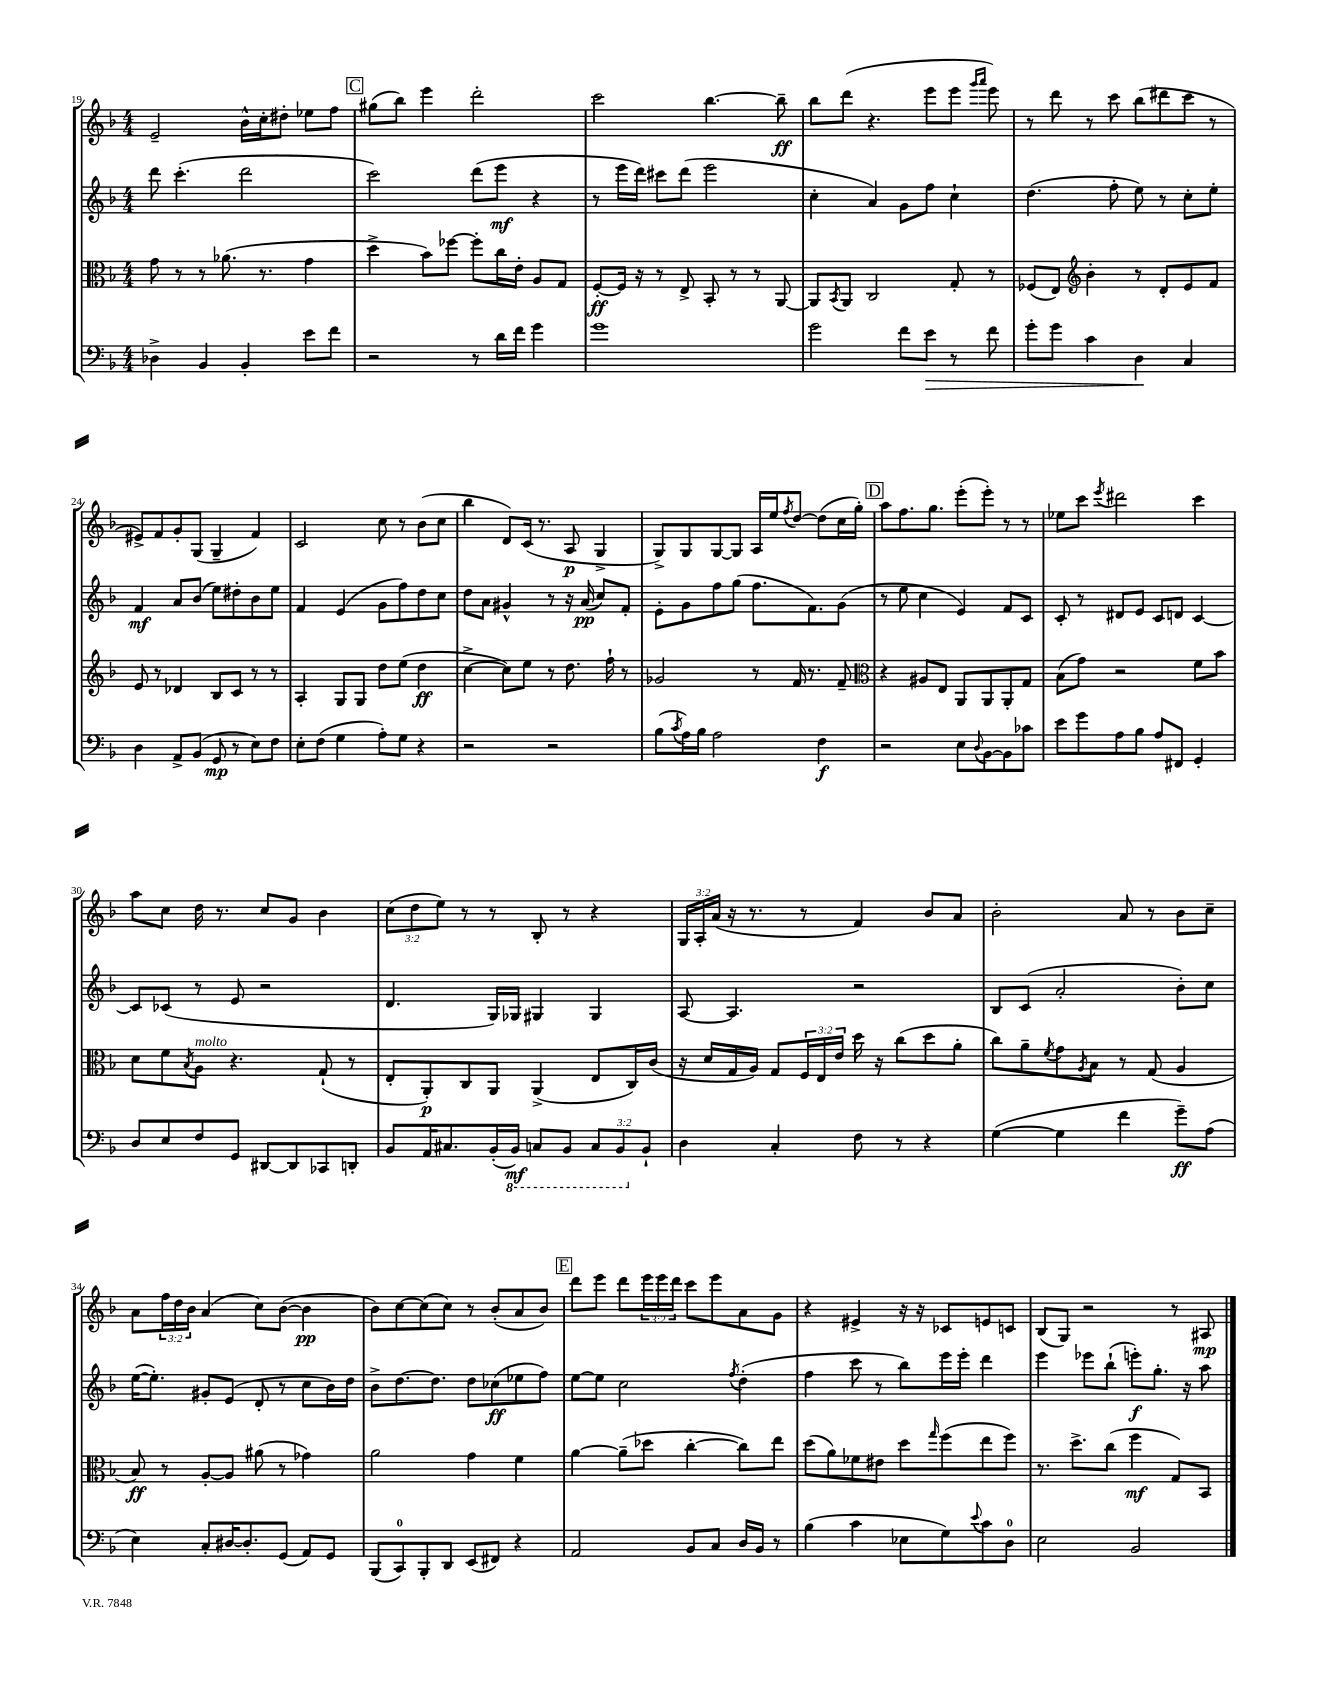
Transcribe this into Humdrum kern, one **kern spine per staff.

**kern	**kern	**kern	**kern
*staff4	*staff3	*staff2	*staff1
*clefF4	*clefC3	*clefG2	*clefG2
*k[b-]	*k[b-]	*k[b-]	*k[b-]
*M4/4	*M4/4	*M4/4	*M4/4
4D-^	8g	8ddd	2e~
.	8r	(4.ccc'	.
4BB-	8r	.	.
.	(8.a-	.	.
4BB-'	.	2ddd	16b-^^
.	8.r	.	16cc'
.	.	.	8dd#'
8e	4g	.	8ee-
8f	.	.	8ff
=	=	=	=
2r	4dd^	2ccc)	(8gg#
.	.	.	8bb-)
.	8b-)	.	4eee
.	[8ff-	.	.
8r	8ff-']	(8ddd	2ddd'
16d	16cc	8eee	.
16f	16e'	.	.
4g	8A	4r	.
.	8G	.	.
=	=	=	=
1g	[8F'	8r	2ccc
.	16F]	16eee	.
.	16r	16ddd)	.
.	8r	8ccc#	.
.	8E^	(8ddd	.
.	8BB-'	2eee	[4.bb-
.	8r	.	.
.	8r	.	.
.	[8AA	.	8bb-~]
=	=	=	=
2g	8AA]	4cc'	8bb-
.	8qBB-	.	.
.	8AA	.	(8ddd
.	2C	4a)	4.r
8f	.	8g	.
8e	.	8ff	8eee
8r	8G'	4cc`	8eee
.	.	.	16qqggg
.	.	.	16qqaaa
8f	8r	.	8eee)
=	=	=	=
8g'	(8F-	(4.dd	8r
8g	8E)	.	8ddd
*	*clefG2	*	*
4c	4b-'	.	8r
.	.	8ff'	8ccc
4D	8r	8ee)	(8bb-
.	8d'	8r	8ddd#
4C	8e	8cc'	8ccc
.	8f	8ee'	8r
=	=	=	=
4D	8e	4f	8e#^)
.	8r	.	8f
8AA^	4d-	8a	8g'
(8BB-	.	(8b-	(8G
8GG	8B-	8ee)	4G~
8r	8c	8dd#'	.
8E)	8r	8b-	4f)
8F	8r	8ee	.
=	=	=	=
8E'	4A'	4f	2c
(8F	.	.	.
4G	8G	(4e	.
.	8G	.	.
8A')	8dd	8g	8cc
8G	(8ee	8ff)	8r
4r	4dd	8dd	(8b-
.	.	8cc	8cc
=	=	=	=
2r	[4cc^	8dd	4bb-
.	.	8a	.
.	8cc])	4g#^^	8d)
.	8ee	.	(16c
.	.	.	8.r
2r	8r	8r	.
.	8.dd	16r	8A
.	.	(16a	.
.	.	8cc)	4G^
.	16ff`	.	.
.	8r	8f'	.
=	=	=	=
(8B-	2g-	8e'	8G^)
8qc	.	.	.
16A)	.	8g	8G
16B-	.	.	.
2A	.	8ff	[8G
.	.	(8gg	8G]
.	8r	8.ff	16A
.	.	.	16ee
.	.	.	8qff
.	16f	.	[8dd
.	8.r	8.f)	.
4F	.	.	(8dd]
.	8f~	(8g	16cc
.	.	.	16gg')
=	=	=	=
*	*clefC3	*	*
2r	4r	8r	8aa
.	.	8ee	8.ff
.	8A#	4cc	.
.	.	.	8.gg
.	8E	.	.
8E	8AA	4e)	(8eee'
8qqD	.	.	.
[8BB-	8AA	.	8eee')
8BB-]	8AA'	8f	8r
8c-	8G	8c	8r
=	=	=	=
8e	(8B-	8c'	8ee-
8g	8g)	8r	8ccc
.	.	.	8qeee
8A	2r	8d#	2ddd#
8B-	.	8e	.
8A	.	8c	.
8FF#	.	8d	.
4GG'	8f	[4c	4ccc
.	8b-	.	.
=	=	=	=
8D	8d	8c]	8aa
8E	8f	(8c-	8cc
.	8qB-	.	.
8F	8A	8r	16dd
.	.	.	8.r
8GG	4.r	8e	.
[8DD#	.	2r	8cc
8DD#]	.	.	8g
8CC-	(8G`	.	4b-
8DD'	8r	.	.
=	=	=	=
8BB-	8E'	4.d	(12cc
.	.	.	12dd
16AA	8AA')	.	.
.	.	.	12ee)
8.C#	.	.	.
.	8C	.	8r
(16BB-'	8AA	16G)	8r
16BBB-)	.	16G-	.
8CC	(4AA^	4G#	8B-'
8BBB-	.	.	8r
12CC	8E	4G#	4r
12BBB-	.	.	.
.	16C)	.	.
12BB-`	.	.	.
.	(16c	.	.
=	=	=	=
4D	16r	[8A	24G
.	.	.	24A'
.	16d	.	.
.	.	.	(24a
.	16G	4.A]	16r
.	16A)	.	8.r
4C'	8G	.	.
.	24F	.	8r
.	24E	.	.
.	24e	.	.
8F	16dd	2r	4f)
.	16r	.	.
8r	(8cc	.	.
4r	8dd	.	8b-
.	8a'	.	8a
=	=	=	=
([4G	8cc)	8B-	2b-'
.	8a~	(8c	.
.	8qf	.	.
4G]	8g	2a'	.
.	8qA	.	.
.	8B-	.	.
4f	8r	.	8a
.	(8G	.	8r
8g~)	4A	8b-')	8b-
(8A	.	8cc	8cc~
=	=	=	=
4E)	8B-)	([16ee	8a
.	.	8.ee'])	.
.	8r	.	24ff
.	.	.	24dd
.	.	.	24b-
8C'	[8A'	8g#'	(4a
[16D#	8A]	(8e	.
8.D#']	.	.	.
.	(8a#	8d'	8cc)
(8GG	8r	8r	([8b-
8AA)	4g-)	8cc	4b-]
8GG	.	16b-)	.
.	.	16dd	.
=	=	=	=
(8BBB-	2a	8b-^	8b-)
8CC)	.	[8.dd	[8cc
8BBB-'	.	.	(8cc]
.	.	8.dd]	.
8DD	.	.	8cc)
(8EE	4g	8dd	8r
8FF#)	.	(8cc-	(8b-'
4r	4f	8ee-	8a
.	.	8ff)	8b-)
=	=	=	=
2AA	[4a	[8ee	8ddd
.	.	8ee]	8eee
.	(8a~]	2cc	8ddd
.	8dd-	.	24eee
.	.	.	24eee
.	.	.	24ddd
8BB-	[4cc'	.	8ccc
8C	.	.	8eee
.	.	8qff	.
16D	8cc])	(4dd'	8a
16BB-	.	.	.
8r	8ee	.	8g
=	=	=	=
(4B-	(8dd	4ff	4r
.	8a)	.	.
4c	8f-	8ccc	4e#^
.	8e#	8r	.
8E-	8dd	8bb-)	16r
.	.	.	16r
.	16qqgg	.	.
8G)	(8ff	16eee	8c-
.	.	16eee'	.
8qqe	.	.	.
8c	8ee	4ddd	8e
8D	8ff)	.	8c
=	=	=	=
2E	8.r	4eee	(8B-
.	.	.	8G)
.	8.dd^	.	.
.	.	8eee-	2r
.	(8cc	(8bb-`	.
2BB-	4ff	8eee')	.
.	.	8.gg'	.
.	8G)	.	8r
.	.	16r	.
.	8BB-	8aa	8A#
==	==	==	==
*-	*-	*-	*-
